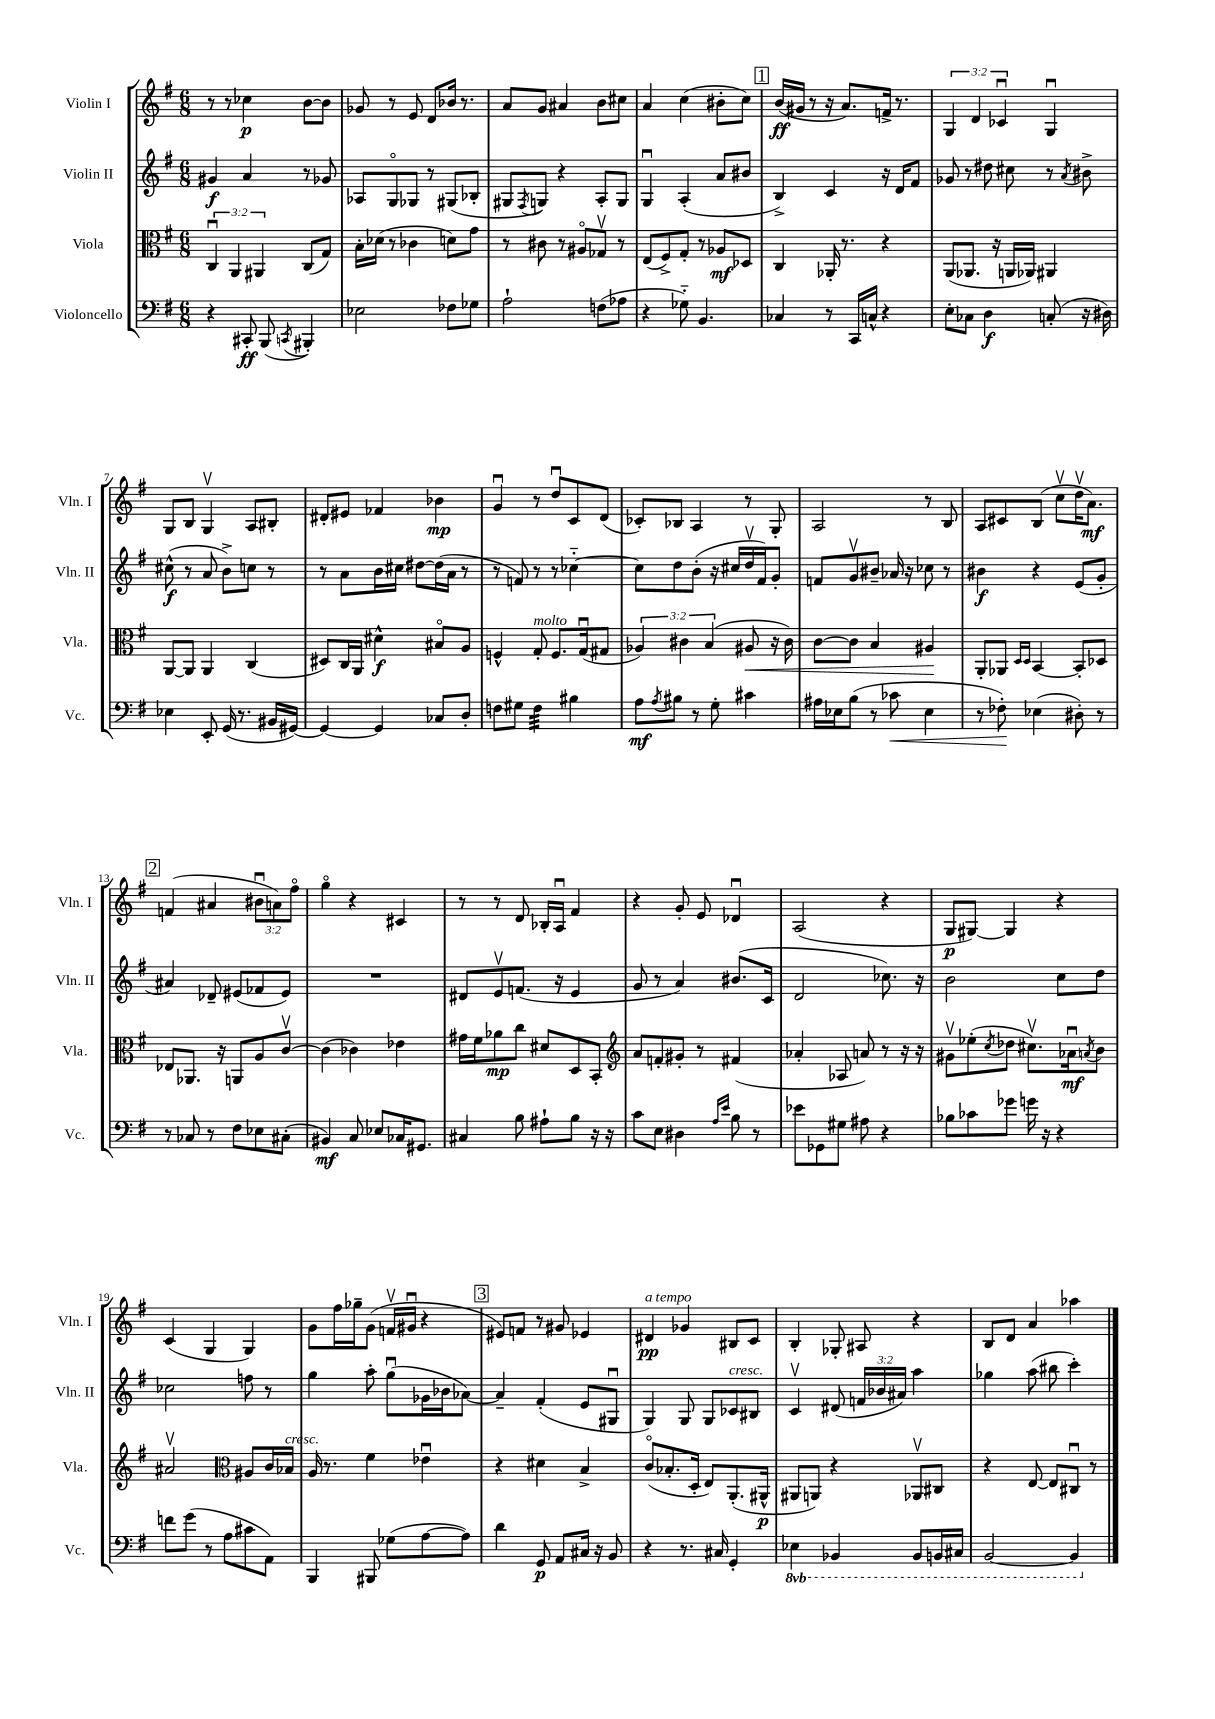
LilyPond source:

<<
\new StaffGroup <<
\new Staff = "s0" \with { instrumentName = "Violin I" shortInstrumentName = "Vln. I" } {
    \clef treble \key g \major \numericTimeSignature \time 6/8 \override Staff.TupletNumber.text = #tuplet-number::calc-fraction-text
    r8 r8 ces''4\p b'8~ b'8 |
    ges'8 r8 e'8 d'8 bes'16 r8. |
    a'8 g'8 ais'4 b'8 cis''8 |
    a'4 c''4( bis'8-. c''8) |
    \mark \markup { \box "1" } b'16\ff( gis'16 r8 r16 a'8.) f'16-> r8. |
    \tuplet 3/2 { g4 d'4 ces'4\downbow } g4\downbow |
    g8 b8 g4\upbow a8 bis8-. |
    dis'8-. eis'8 fes'4 bes'4\mp |
    g'4\downbow r8 d''8\downbow c'8 d'8( |
    ces'8-.) bes8 a4 r8 g8-. |
    a2 r8 b8 |
    a8 cis'8 b8( c''8\upbow d''16\upbow a'8.\mf) |
    \mark \markup { \box "2" } f'4( ais'4 \tuplet 3/2 { bis'8\downbow a'8) fis''8\flageolet } |
    g''4\flageolet r4 cis'4 |
    r8 r8 d'8 bes16-. a16\downbow fis'4 |
    r4 g'8-. e'8 des'4\downbow |
    a2( r4 |
    g8\p gis8~) gis4 r4 |
    c'4( g4 g4) |
    g'8 fis''16 ges''16-- g'8( f'16\upbow gis'16\downbow r4 |
    \mark \markup { \box "3" } eis'8) f'8 r8 gis'8 ees'4 |
    dis'4\pp^\markup { \italic "a tempo" } ges'4 bis8 c'8 |
    b4-. ges8-. ais8 r4 |
    b8 d'8 a'4 aes''4 \bar "|." |
}
\new Staff = "s1" \with { instrumentName = "Violin II" shortInstrumentName = "Vln. II" } {
    \clef treble \key g \major \numericTimeSignature \time 6/8 \override Staff.TupletNumber.text = #tuplet-number::calc-fraction-text
    gis'4\f a'4 r8 ges'8 |
    aes8 g8\flageolet ges8 r8 gis8( bes8-. |
    gis8 \acciaccatura { fis8 } g8) r4 a8-. g8 |
    g4\downbow a4-.( a'8 bis'8 |
    \mark \markup { \box "1" } b4->) c'4 r16 d'16 fis'8 |
    ges'8 r8 dis''8 cis''8 r8 \acciaccatura { a'8 } bis'8-> |
    cis''8-^\f( r8 a'8 b'8->) c''8 r8 |
    r8 a'8 b'16 cis''16 dis''8~ dis''16( a'16 r8 |
    r8 f'8) r8 r8 ces''4~-_ |
    ces''8 d''8 b'8-.( r16 cis''16 d''16\upbow fis'16) g'8-. |
    f'8 g'8\upbow bis'8-- aes'16 r16 ces''8 r8 |
    bis'4\f r4 e'8( g'8-. |
    \mark \markup { \box "2" } ais'4) des'8-- eis'8( fes'8 eis'8) |
    R2. |
    dis'8 e'8\upbow f'8.( r16 e'4 |
    g'8 r8 a'4) bis'8.( c'16 |
    d'2 ces''8.) r16 |
    b'2 c''8 d''8 |
    ces''2 f''8 r8 |
    g''4 a''8-. g''8\downbow( ges'16 bes'16 aes'8~) |
    \mark \markup { \box "3" } aes'4-- fis'4-.( e'8 gis8\downbow |
    g4) g8 g8 ces'8^\markup { \italic "cresc." } bis8 |
    c'4\upbow dis'8( \tuplet 3/2 { f'16 bes'16 ais'16) } a''4 |
    ges''4 a''8( bis''8 c'''4-.) \bar "|." |
}
\new Staff = "s2" \with { instrumentName = "Viola" shortInstrumentName = "Vla." } {
    \clef alto \key g \major \numericTimeSignature \time 6/8 \override Staff.TupletNumber.text = #tuplet-number::calc-fraction-text
    \tuplet 3/2 { c4\downbow a,4 ais,4 } c8( g8) |
    b16-. des'16( r8 ces'4 d'8) g'8 |
    r8 cis'8 r8 ais8\flageolet ges8\upbow r8 |
    e8( fis8->) g8-. r8 aes8\mf des8 |
    \mark \markup { \box "1" } c4 aes,16-. r8. r4 |
    a,8( aes,8. r16 a,16 aes,16) ais,4 |
    a,8~ a,8 a,4 c4( |
    dis8) c16 a,16 dis'4-^\f bis8\flageolet a8 |
    f4-^ g8-.^\markup { \italic "molto" } f8. g16\downbow( gis8 |
    \tuplet 3/2 { aes4) cis'4 b4( } ais8\< r16 cis'16) |
    c'8~ c'8 b4 ais4\! |
    a,8-. aes,8 \grace { d16 d16 } b,4~ b,8-. des8 |
    \mark \markup { \box "2" } ees8 aes,8. r16 a,8 a8 c'8~\upbow |
    c'4( ces'4) ees'4 |
    gis'16 fis'16 aes'8\mp c''8 dis'8 d8 b,8-. |
    \clef treble a'8 f'8-. gis'8-. r8 fis'4( |
    aes'4-. aes8 a'8) r8 r16 r16 |
    gis'8\upbow ees''8-.( \acciaccatura { c''8 } des''8 cis''8.\upbow) aes'16\downbow\mf \acciaccatura { a'8 } b'8 |
    ais'2\upbow \clef alto ais8 c'16 bes16^\markup { \italic "cresc." } |
    a16 r8. fis'4 ees'4\downbow |
    \mark \markup { \box "3" } r4 dis'4 b4-> |
    c'8\flageolet( bes8.-. d16-. e8) a,8.-.( ais,16-^\p |
    ais,8 a,8) r4 aes,8\upbow cis8 |
    r4 e8~ e8 cis8\downbow r8 \bar "|." |
}
\new Staff = "s3" \with { instrumentName = "Violoncello" shortInstrumentName = "Vc." } {
    \clef bass \key g \major \numericTimeSignature \time 6/8 \set Staff.ottavationMarkups = #ottavation-simple-ordinals
    r4 cis,8-.\ff b,,8( \acciaccatura { c,8 } bis,,4-.) |
    ees2 fes8 ges8 |
    a2-! f8( aes8 |
    r4 ges8-_) b,4. |
    \mark \markup { \box "1" } ces4 r8 c,16 c16-^ r4 |
    e8-. ces8 d4\f c8-.( r16 dis16) |
    ees4 e,8-. g,16( r8. bis,16 gis,16~) |
    gis,4~ gis,4 ces8 d8-. |
    f8 gis8 f4:32 bis4 |
    a8\mf \acciaccatura { a8 } bis8 r8 g8-. cis'4 |
    ais16 ees16 b8( r8 ces'8\< ees4 |
    r8 fes8-.\!) ees4( dis8-.) r8 |
    \mark \markup { \box "2" } r8 ces8 r8 fis8 ees8 cis8-.( |
    bis,4\mf) c8 ees8 ces16 gis,8. |
    cis4 b8 ais8-! b8 r16 r16 |
    c'8 e8 dis4 \grace { a16 e'16 } b8 r8 |
    ees'8 ges,8 gis8 ais8 r4 |
    bes8 ces'8 ges'8 g'16 r16 r4 |
    f'8 g'8( r8 a8 cis'8 a,8) |
    b,,4 bis,,8 ges8( a8~ a8) |
    \mark \markup { \box "3" } d'4 g,8\p a,8 cis16 r16 b,8 |
    r4 r8. cis16 g,4-. |
    \ottava #-1 ees,4 bes,,4 bes,,8 b,,16 cis,16 |
    b,,2~ b,,4 \ottava #0 \bar "|." |
}
>>
>>
